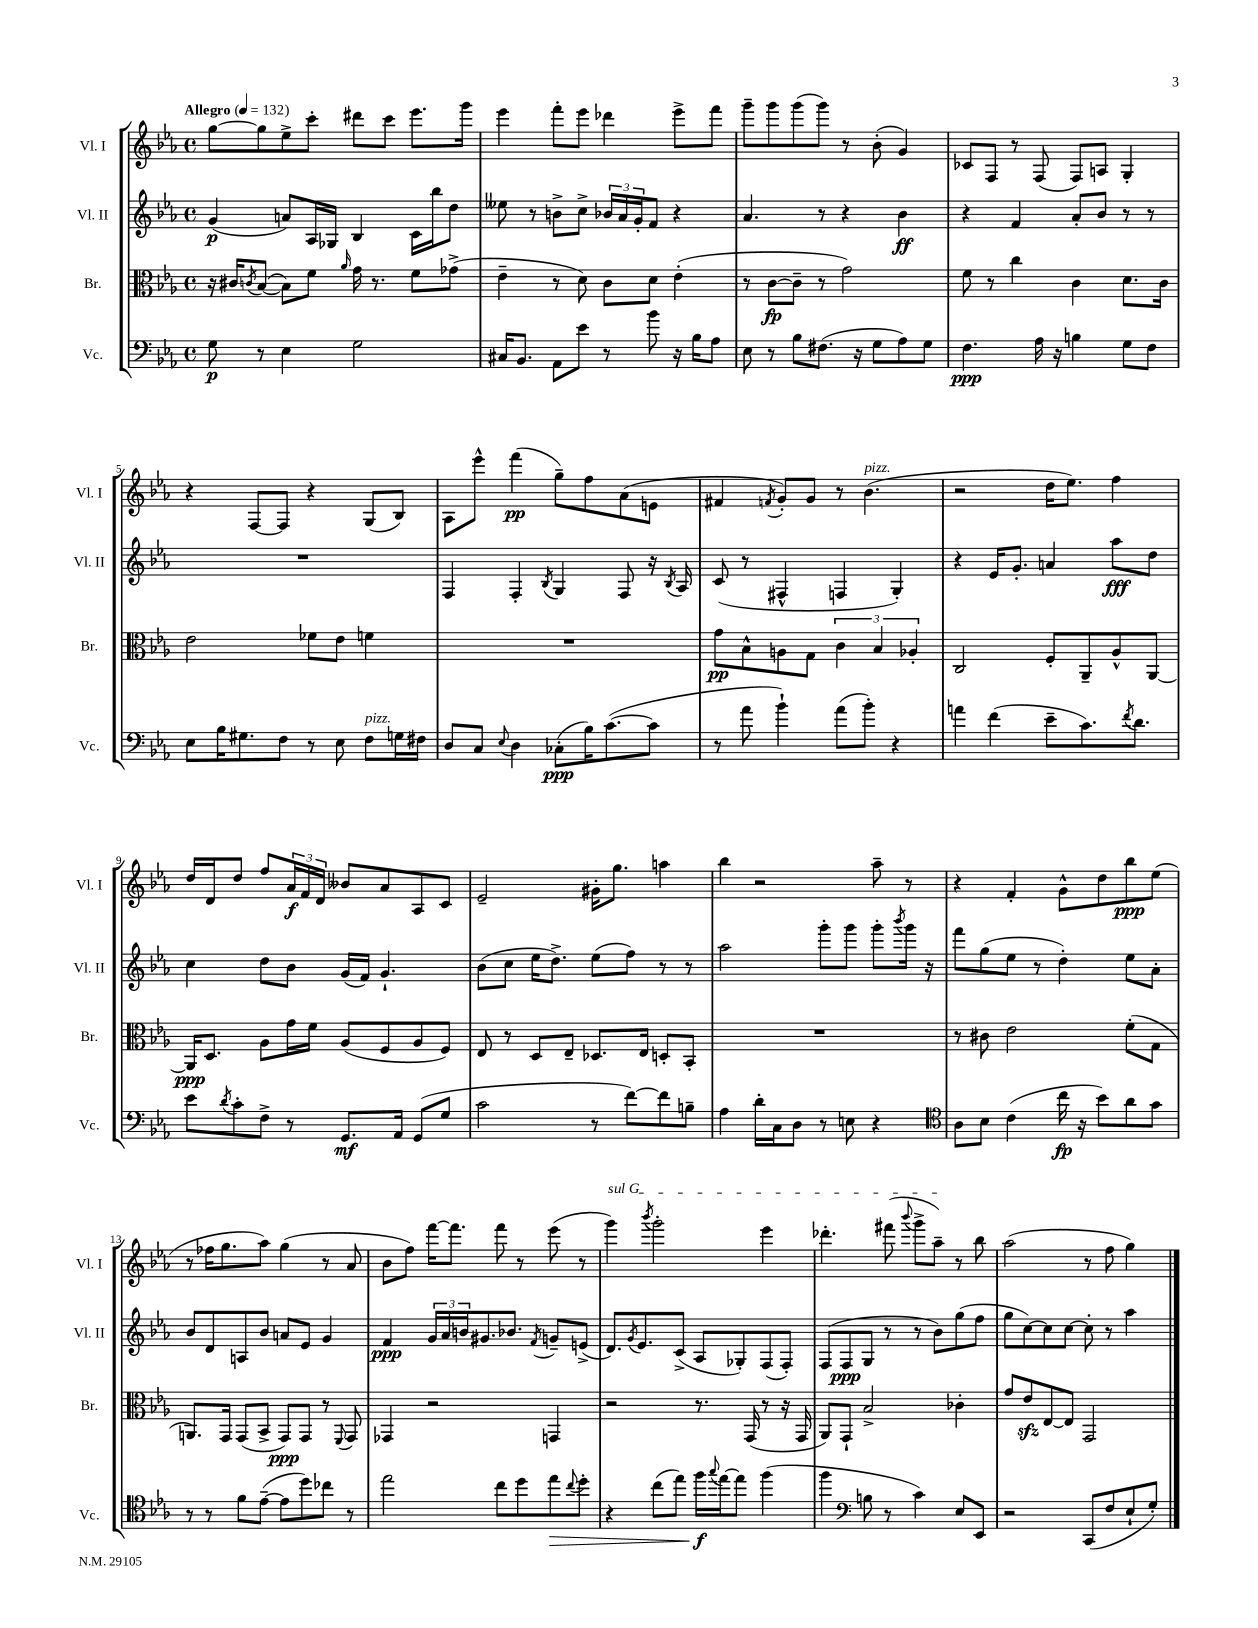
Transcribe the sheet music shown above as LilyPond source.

<<
\new StaffGroup <<
\new Staff = "s0" \with { instrumentName = "Vl. I" shortInstrumentName = "Vl. I" } {
    \clef treble \key ees \major \defaultTimeSignature \time 4/4 \tempo "Allegro" 4 = 132
    g''8~ g''8 ees''8-> c'''8-. dis'''8 c'''8 ees'''8. g'''16 |
    ees'''4 f'''8-. ees'''8 des'''4 ees'''8-> f'''8 |
    g'''8-- g'''8 g'''8( g'''8) r8 bes'8-.( g'4) |
    ces'8 f8 r8 f8( f8) a8 g4-. |
    r4 f8~ f8 r4 g8( bes8) |
    aes8 ees'''8-^ f'''4\pp( g''8--) f''8 aes'8( e'8 |
    fis'4 \acciaccatura { f'8 } g'8-.) g'8 r8 bes'4.^\markup { \italic "pizz." }( |
    r2 d''16 ees''8.) f''4 |
    d''16 d'16 d''8 f''8 \tuplet 3/2 { aes'16\f f'16 d'16 } beses'8 aes'8 aes8 c'8 |
    ees'2-- gis'16-. g''8. a''4 |
    bes''4 r2 aes''8-- r8 |
    r4 f'4-. g'8-^ d''8 bes''8\ppp ees''8( |
    r8 fes''16 g''8. aes''8) g''4( r8 aes'8 |
    bes'8 f''8) f'''16~ f'''8. f'''8 r8 ees'''8( r8 |
    \once \override TextSpanner.bound-details.left.text = \markup { \italic "sul G" } g'''4\startTextSpan) \acciaccatura { bes'''8 } g'''2-. ees'''4 |
    des'''4.-. fis'''8( \appoggiatura { bes'''8 } g'''8-> aes''8--\stopTextSpan) r8 bes''8 |
    aes''2( r8 f''8 g''4) \bar "|." |
}
\new Staff = "s1" \with { instrumentName = "Vl. II" shortInstrumentName = "Vl. II" } {
    \clef treble \key ees \major \defaultTimeSignature \time 4/4
    g'4\p( a'8) aes16 ges16 bes4 c'16 bes''16 d''8 |
    eeses''8 r8 b'8-> c''8-> \tuplet 3/2 { bes'16 aes'16 g'16-. } f'8 r4 |
    aes'4. r8 r4 bes'4\ff |
    r4 f'4 aes'8-. bes'8 r8 r8 |
    R1 |
    f4 f4-. \acciaccatura { bes8 } g4 f8 r16 \acciaccatura { bes8 } aes16 |
    c'8( r8 fis4-^ f4 g4-.) |
    r4 ees'16 g'8.-. a'4 aes''8\fff d''8 |
    c''4 d''8 bes'8 g'16( f'16) g'4.-! |
    bes'8( c''8 ees''16 d''8.->) ees''8( f''8) r8 r8 |
    aes''2 g'''8-. g'''8 g'''8-. \acciaccatura { bes'''8 } g'''16 r16 |
    f'''8 g''8( ees''8 r8 d''4-.) ees''8 aes'8-. |
    bes'8 d'8 a8 bes'8 a'8 ees'8 g'4 |
    f'4\ppp \tuplet 3/2 { g'16 aes'16 b'16 } gis'8. bes'8. \acciaccatura { f'8 } g'8-- e'8->( |
    d'8.) \acciaccatura { g'8 } ees'8. c'8->( aes8 ges8-.) f8( f8-.) |
    f8( f8\ppp g8 r8 r8 bes'8) g''8( f''8 |
    g''8 c''8~) c''8 c''8~ c''8-. r8 aes''4 \bar "|." |
}
\new Staff = "s2" \with { instrumentName = "Br." shortInstrumentName = "Br." } {
    \clef alto \key ees \major \defaultTimeSignature \time 4/4
    r16 cis'16 \acciaccatura { c'8 } bes8~( bes8) f'8 \grace { aes'16 } g'16 r8. f'8 ges'8->( |
    ees'4-- r8 d'8) c'8 d'8 ees'4-.( |
    r8 c'8~\fp c'8-- r8 g'2) |
    f'8 r8 c''4 c'4 d'8. c'16 |
    ees'2 fes'8 ees'8 f'4 |
    R1 |
    g'8\pp bes8-^ a8 g8 \tuplet 3/2 { c'4 bes4 aes4-. } |
    c2 f8-. aes,8-- aes8-^ aes,8~ |
    aes,16\ppp d8. aes8 g'16 f'16 aes8( f8 aes8 f8) |
    ees8 r8 d8 ees8-- des8. ees16 d8-. bes,8-. |
    R1 |
    r8 cis'8 ees'2 f'8-.( g8 |
    a,8.) g,16 g,8( bes,8-> g,8\ppp) g,8 r8 \appoggiatura { f,8 } g,8 |
    ges,4 r2 g,4 |
    r2 r8. g,16( r8 r16 g,16 |
    aes,8) g,8-! bes2-> ces'4-. |
    g'8 ees'8\sfz ees8~ ees8 g,2 \bar "|." |
}
\new Staff = "s3" \with { instrumentName = "Vc." shortInstrumentName = "Vc." } {
    \clef bass \key ees \major \defaultTimeSignature \time 4/4
    g8\p r8 ees4 g2 |
    cis16 bes,8. aes,8 ees'8 r8 bes'8 r16 bes16 aes8 |
    ees8 r8 bes8 fis8.( r16 g8 aes8) g8 |
    f4.\ppp aes16 r16 b4 g8 f8 |
    ees8 bes16 gis8. f8 r8 ees8 f8^\markup { \italic "pizz." } g16 fis16 |
    d8 c8 \appoggiatura { ees8 } d4 ces8-.\ppp( bes16) c'8.~( c'8 |
    r8 aes'8 bes'4-!) aes'8( bes'8-.) r4 |
    a'4 f'4( ees'8-- c'8.) \acciaccatura { f'8 } d'8. |
    ees'8 \acciaccatura { d'8 } c'8-. f8-> r8 g,8.\mf aes,16 g,8( g8 |
    c'2 r8 f'8~) f'8 b8-- |
    aes4 d'16-. c16 d8 r8 e8 r4 |
    \clef tenor aes8 bes8 c'4( c''16\fp r16 bes'8) aes'8 g'8 |
    r8 r8 f'8 ees'8~--( ees'8 d''8) ces''8 r8 |
    ees''2 c''8 d''8 ees''8\> \appoggiatura { c''8 } d''8-. |
    r4 c''8( ees''8) f''16\f\! \appoggiatura { g''8 } ees''16~ ees''8 f''4( |
    f''4 \clef bass b8 r8 c'4) ees8 ees,8 |
    r2 c,8( f8 ees8-! g8-.) \bar "|." |
}
>>
>>
